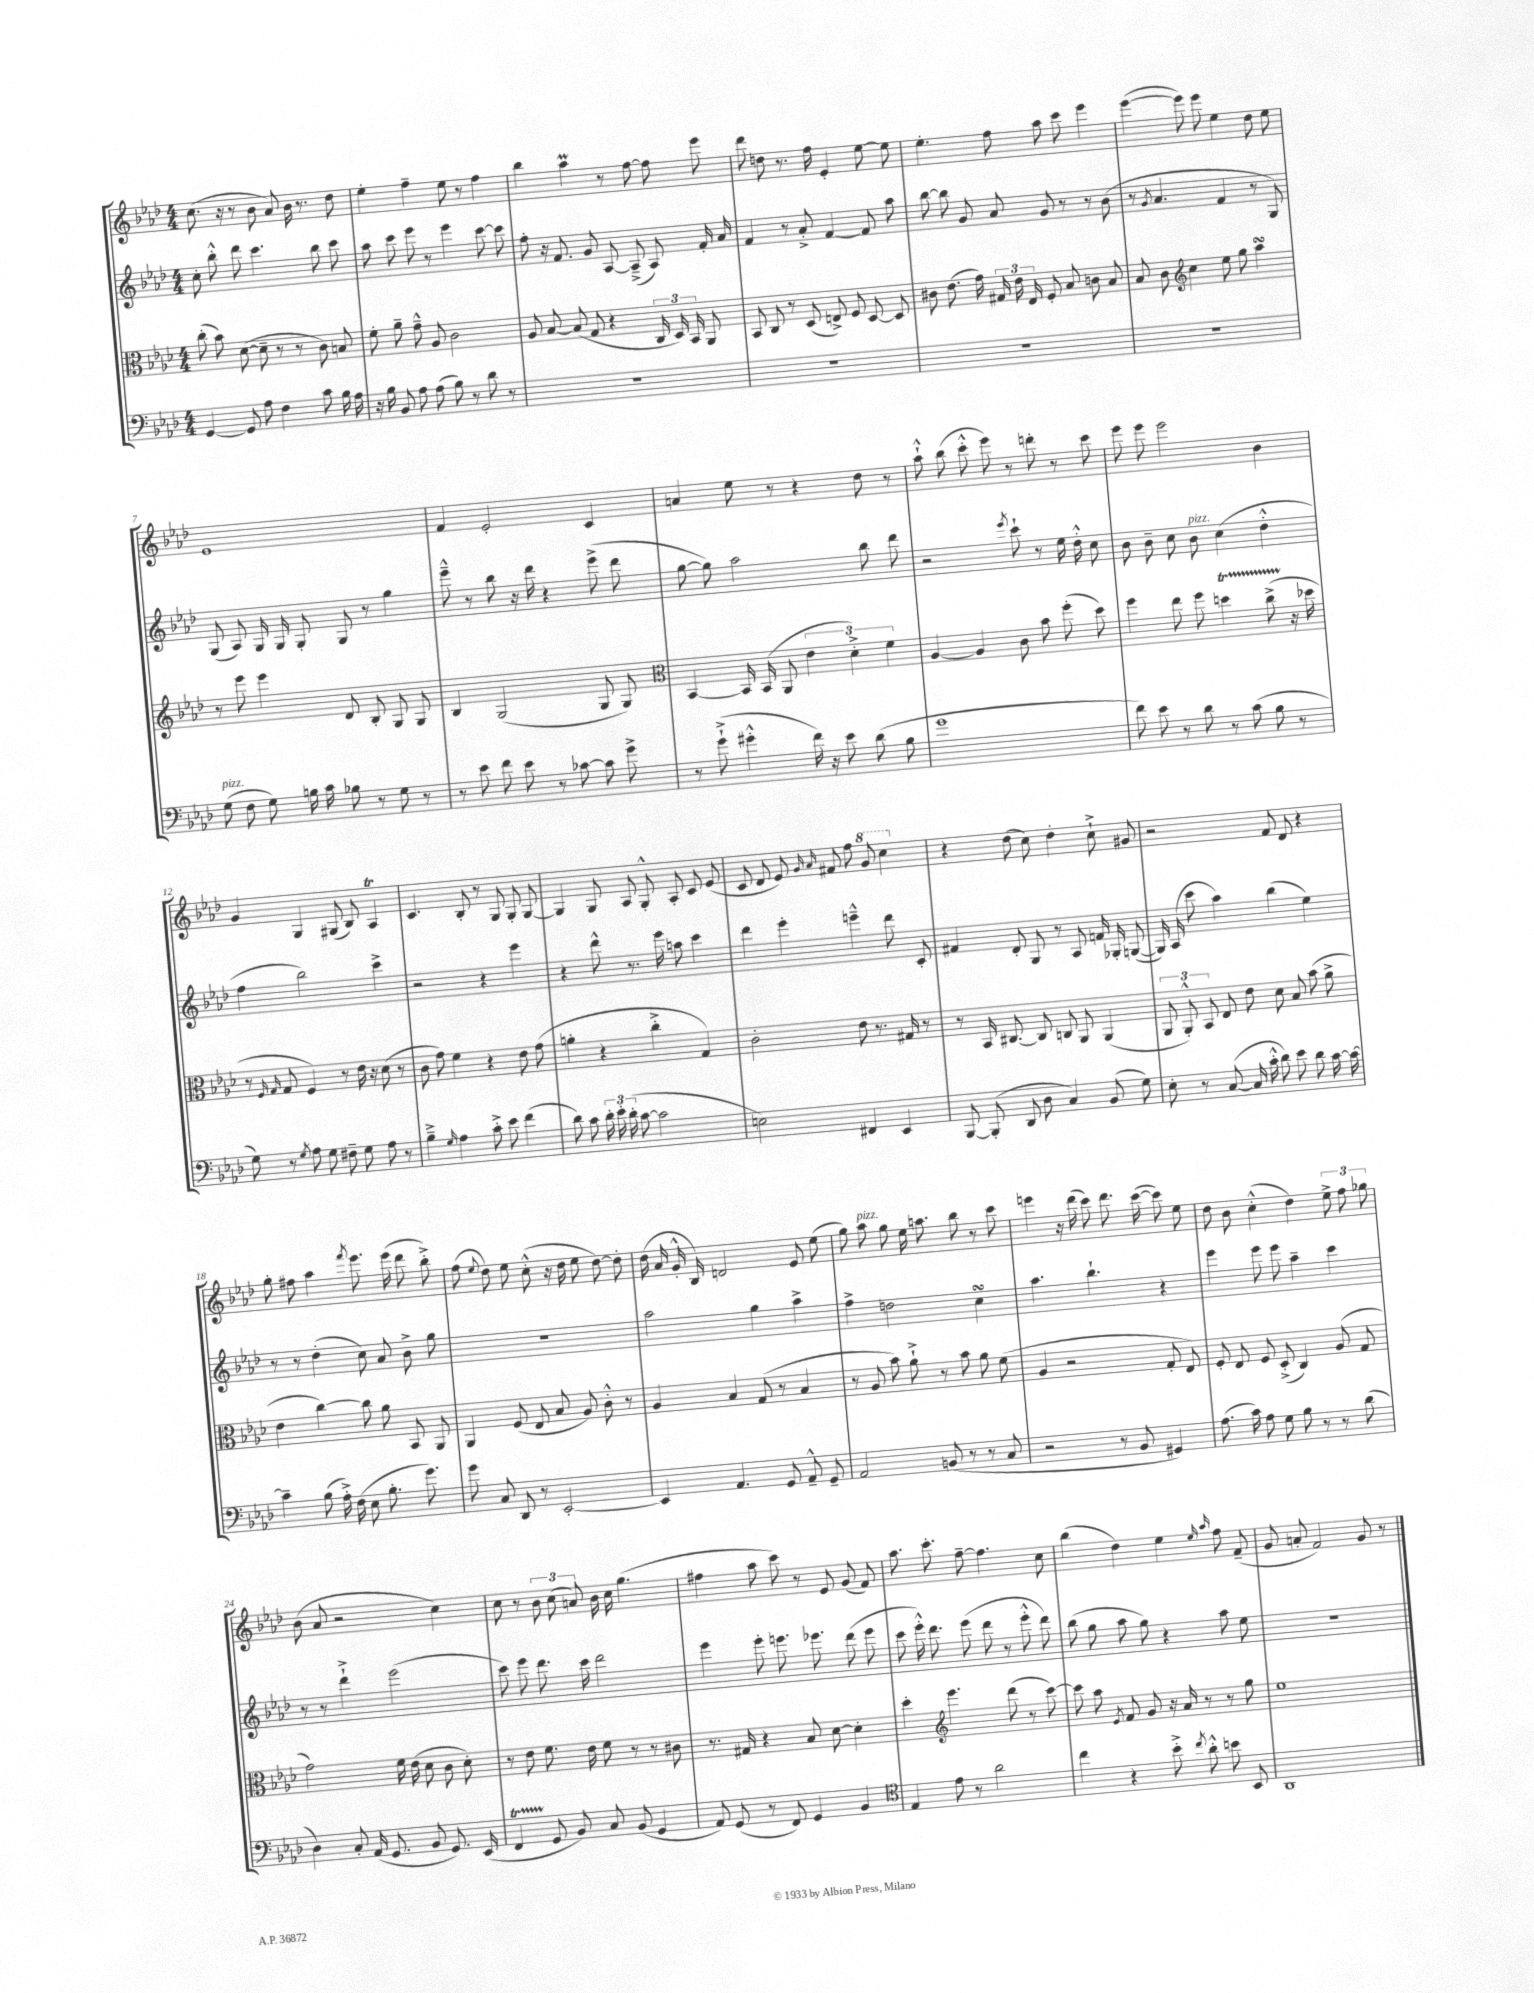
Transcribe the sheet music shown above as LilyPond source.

<<
\new StaffGroup <<
\new Staff = "s0" {
    \clef treble \key aes \major \numericTimeSignature \time 4/4
    \autoBeamOff c''8.( r16 r8 bes'8 aes'8) bes'16 r8. des''8 |
    ees''4-. f''4-- ees''8 r8 f''4 |
    bes''4 aes''4\prall r8 f''8~ f''8 ees'''8 |
    des'''8 d''8 r8. f''16 ees'4-. ees''8~ ees''8 |
    ees''4.-. f''8 aes''8 c'''8 ees'''4 |
    ees'''4~( ees'''8) ees'''8 ees''4 des''8 ees''8 |
    ees'1 |
    f'4 ees'2-. c'4 |
    a'4 ees''8 r8 r4 des''8 r8 |
    aes''8-!-^ bes''8( c'''8-.-^ ees'''8) r8 d'''8-. r8 c'''8 |
    ees'''8 ees'''8 ees'''2 bes'4 |
    g'4 g4 gis8( bes8) aes4\trill |
    c'4. bes8-. r8 g8 g8-. g8~ |
    g4 g8 aes8 g8-.-^ aes8-. c'8 ees'8( |
    c'8 des'8 ees'8) \grace { g'16 aes'16 } fis'8 f''8 \ottava #1 g''8 c'''4 \ottava #0 |
    r4 des''8( c''8) des''4-. c''8-!-> gis'8 |
    r2 f'8 des'8 r4 |
    g''8-. fis''8 aes''4 \acciaccatura { f'''8 } ees'''8. ees'''16( des'''8 bes''8-.->) |
    f''8( \appoggiatura { ees''8 } des''8) ees''8 c''8-.-^( r16 des''16 ees''8 des''8~) des''8-. |
    des''16( aes'16 g'16-.-^ bes16) d'2 ees'8 ees''8( |
    g''8) aes''8^\markup { \italic "pizz." } g''8 ees''16 a''8. bes''8 r8 c'''8 |
    e'''4 r16 des'''16( c'''8) des'''8. c'''16~( c'''8) ees''8 |
    des''8 bes'8 c''4-.-^( des''4) \tuplet 3/2 { ees''8-> f''8 ges''8 } |
    bes'8( aes'8 r2 c''4) |
    c''8 r8 \tuplet 3/2 { bes'8 c''8( a'8) } bes'16 c''16 g''4.( |
    fis''4 aes''8 c'''8) r8 ees'8 g'8( f'8) |
    aes''8. c'''8.-. f''8~-- f''4. c''8 |
    bes''4( des''4) ees''4 \grace { ees''16 aes''16 } f''8 f'8--( |
    g'8 a'8-. f'2) g'8 r8 \bar "|." |
}
\new Staff = "s1" {
    \clef treble \key aes \major \numericTimeSignature \time 4/4
    \autoBeamOff c''8-. bes''8-.-^ des'''8 c'''4. bes''8 c'''8 |
    aes''8 c'''8 ees'''8 r8 ees'''4 c'''8~ c'''8 |
    f''8-. r16 f'8. g'8 aes8~ aes8--->( aes8) f'16-. aes'16 |
    f'4 r8 aes'8-.-> f'4~ f'8 aes''8 |
    bes''8~ bes''8 g'8 aes'8 g'8 r8 r8 bes'8( |
    r8 \acciaccatura { g'8 } aes'4. f'4 r8 g8) |
    g8( aes8) g16 g16 g8-. g8 r8 g''4 |
    ees'''8---^ r8 bes''8 r16 des'''16 r4 ees'''8->( des'''8 |
    g''8~ g''8) aes''2 bes''8 des'''8 |
    r2 \acciaccatura { ees'''8 } c'''8-! r8 ees''16 des''16-.-^ c''8 |
    bes'8 bes'8-- c''8 bes'8^\markup { \italic "pizz." } c''4( des''4-.-^ |
    f''4 bes''2) c'''4-> |
    r2 r4 ees'''4 |
    r4 des'''8-^ r8. ees'''16 a''8 c'''4 |
    des'''4 ees'''4-. e'''4---^ des'''8 c'8-. |
    fis'4 des'8-. g8 r8 aes8 f'16 ges16-. g8~( |
    g16) aes16( c'''8 aes''4) bes''4( ees''4) |
    r8 r8 des''4-.( c''8) aes'8 bes'8-> g''8 |
    R1 |
    aes''2 g''4 aes''4-> |
    f''4-> d''2 c''4\turn |
    aes''4. bes''4.-! r4 |
    ees'''4 ees'''8 ees'''8 aes''4-- c'''4 |
    r8 r8 des'''4-!-> ees'''2( |
    c'''8) ees'''8 des'''8. c'''16 des'''2 |
    ees'''4 ees'''8-. e'''8. ees'''8. des'''8( ees'''8 |
    c'''8 ees'''16-.-^) des'''8. ees'''8( des'''8 r8 ees'''8-.-^ des'''8) |
    bes''8( g''8 aes''8 g''8) r4 aes''8 ees''8 |
    R1 \bar "|." |
}
\new Staff = "s2" {
    \clef alto \key aes \major \numericTimeSignature \time 4/4
    \autoBeamOff c''8-.( bes'8) des'8~( des'8-- r8 r8 c'8) b8 |
    f'8-. aes'8-- g'8---^ aes8 c'2 |
    aes8 bes8~ bes8( g8 r4 \tuplet 3/2 { c16 des16) bes,16 } aes,8 |
    bes,8 c8 r8 des8( e8->) f8 des8~ des8 |
    cis'8 ees'8.( g'16) \tuplet 3/2 { gis16 ees'16 ees16 } f8-. bes8 c'8 bes8 |
    bes8 c'8 \clef treble c''4 ees''8 g''8 aes''4\turn |
    r8 ees'''8 ees'''4 des'8 bes8-. g8 g8 |
    bes4 g2( g8 g8) |
    \clef alto bes,4~ bes,16 bes,16( aes,8 \tuplet 3/2 { ees'4 des'4-.->) f'4 } |
    aes4~ aes4 c'8 bes'8 f''8-.( des''8) |
    f''4 ees''8 f''8 d''4\startTrillSpan c''8->( r16\stopTrillSpan des''16 |
    r8 \grace { f16 g16 } g8 f4) r8 ees'16 r16 des'8( r8 |
    c'8 g'8) f'4 r4 ees'8 g'8( |
    a'4-. r4 c''4-.-> g4) |
    c'2-. ees'8 r8. gis16 r8 |
    r8 bes,16 cis8.~ cis8 c8 aes,8 aes,4( |
    \tuplet 3/2 { aes,8 aes,8-.-^) bes,8 } ees8 ees'8 des'8 bes8 bes'8( aes'8-> |
    ees'4 c''4~) c''8 aes'8 bes,8 aes,8 |
    aes,4 f8( ees8 bes8 aes8) c'8-.-^ r8 |
    aes4 bes4 g8( r8 bes4 |
    r8 aes8 bes'8) aes'8-!-> r8 bes'8 aes'8 f'8( |
    aes4 r2 g8-. ees8) |
    f8-. ees8 f8 des8-.->( c4) aes8( g8 |
    g'2) f'16 ees'16( des'8 c'8 des'8-.) |
    r8 ees'8 f'8. ees'16 f'8 r8 r8 cis'8 |
    r8. gis16 r4 bes8 des'8~ des'4-. |
    des''4-. \clef treble ees'''4. des'''8( r8 c'''8~) |
    c'''8 aes''8 \acciaccatura { ees'8 } f'8 g'8 r16 aes'16 r8 r8 g''8 |
    ees''1 \bar "|." |
}
\new Staff = "s3" {
    \clef bass \key aes \major \numericTimeSignature \time 4/4
    \autoBeamOff g,4~ g,8 aes8 f4 c'8 bes16 aes16 |
    r16 bes16 bes,8 aes8 aes8( bes8) r8 des'8 r8 |
    R1 |
    R1 |
    R1 |
    R1 |
    g8^\markup { \italic "pizz." }( f8 g8) b16 c'16 bes8 r8 g8 r8 |
    r8 ees'8 f'8 ees'8 r8 ces'8~ ces'8 g'8-> |
    r8 g'8-!->( gis'4-.-^ f'16) r16 ees'8 des'8( bes8 |
    g'1 |
    f'8) ees'8 r8 des'8 r8 c'8( bes8 r8 |
    g8) r8 \acciaccatura { g8 } aes8 g8 fis8-- g8 aes8 r8 |
    bes4---> \grace { g16 } aes4 c'8-.-> ees'8 f'4( |
    des'8) c'8 \tuplet 3/2 { des'16-. ees'16-. des'16-.( } c'8~ c'2 |
    e2) fis,4 ees,4 |
    bes,,8~ bes,,8-.( des,8 des8 c4) bes,8( g8) |
    ees8-. r8 c8~( c16 c'16-.-^ des'8) ees'8 des'8 c'16~ c'16~ |
    c'4-- bes8( aes16-.->) f16( ees8 bes8.-. g'8.) |
    g'8 c8 des,8 r8 ees,2~-. |
    ees,4 aes,4. g,8 aes,8---^ g,8-- |
    aes,2 b,8( r8 r8 c8 |
    r2 r8 bes,8 gis,4) |
    aes8.( c'16) aes8 g8 bes8 r8 r8 des'8( |
    des4) c8-. aes,16( g,8. bes,8 g,8.) ees,16( |
    f,4\startTrillSpan g,8\stopTrillSpan bes,8) c8 bes,8( g,4 |
    aes,8) g,8( r8 f,8) g,4 bes,4 |
    \clef tenor ees4 ees'8 r8 aes'2 |
    c''4 r4 bes'8-.-> \acciaccatura { c''8 } aes'8-.-^ b'8 bes,8 |
    aes,1 \bar "|." |
}
>>
>>
